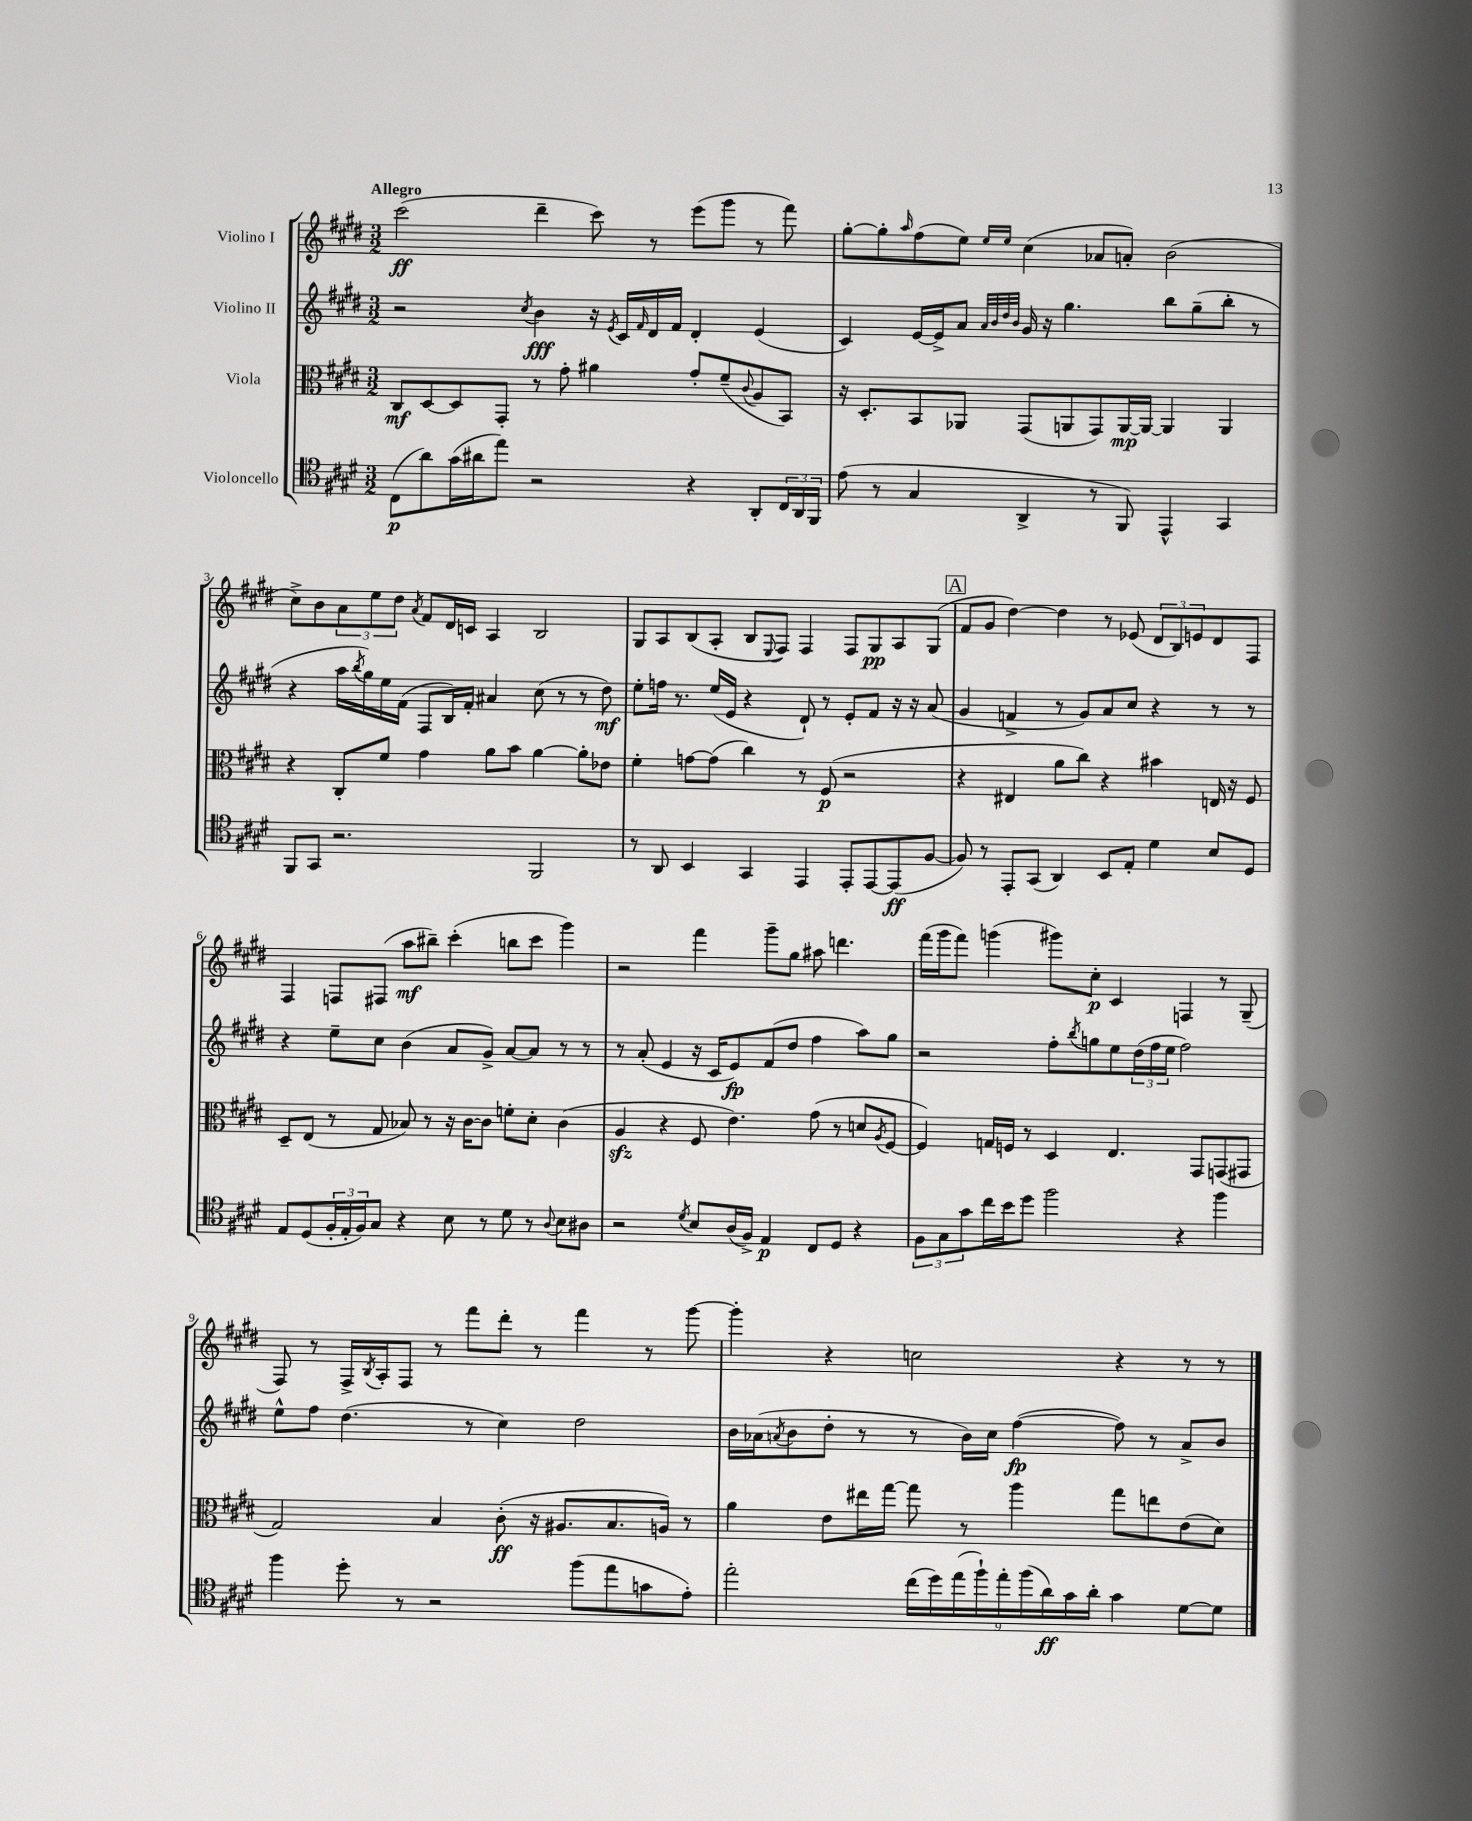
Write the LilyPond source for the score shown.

<<
\new StaffGroup <<
\new Staff = "s0" \with { instrumentName = "Violino I" } {
    \clef treble \key e \major \numericTimeSignature \time 3/2 \tempo "Allegro"
    cis'''2\ff( dis'''4-- cis'''8) r8 e'''8( gis'''8 r8 fis'''8) |
    gis''8~-. gis''8-. \grace { a''16 } fis''8( e''8) \grace { e''16 e''16 } cis''4( aes'8 a'8-.) b'2( |
    cis''8->) b'8 \tuplet 3/2 { a'8 e''8 dis''8 } \acciaccatura { a'8 } fis'8 dis'16 c'16 a4 b2 |
    gis8 a8 b8( a8-. b8 \appoggiatura { e8 } fis8) fis4 fis8 gis8\pp a8 gis8( |
    \mark \markup { \box "A" } fis'8 gis'8 dis''4~) dis''4 r8 ees'8( \tuplet 3/2 { dis'8 b8) e'8 } dis'8 fis8 |
    fis4 f8 fis8( a''8\mf bis''8--) cis'''4-.( b''8 cis'''8 gis'''4) |
    r2 fis'''4 gis'''8-- gis''8 ais''8 d'''4. |
    fis'''16( gis'''16 fis'''8) g'''4( gis'''8) cis''8-.\p cis'4 f4 r8 gis8--( |
    fis8) r8 fis16-> \acciaccatura { b8 } a16-. fis8 r8 fis'''8 dis'''8-. r8 fis'''4 r8 gis'''8~ |
    gis'''4-. r4 c''2 r4 r8 r8 \bar "|." |
}
\new Staff = "s1" \with { instrumentName = "Violino II" } {
    \clef treble \key e \major \numericTimeSignature \time 3/2
    r2 \acciaccatura { cis''8 } b'4\fff r16 \acciaccatura { e'8 } cis'16 \grace { fis'16 } dis'16 fis'16 dis'4-. e'4( |
    cis'4) e'16~ e'16-> a'8 \grace { a'32 b'32 dis''32 b'32 } gis'16 r16 gis''4. b''8 gis''8--( b''8-. r8 |
    r4 a''16 \acciaccatura { b''8 } gis''16) e''16 fis'16( fis8 b16) fis'16-. ais'4 cis''8( r8 r8 dis''8\mf) |
    e''8-. f''16 r8. e''16( e'16 r4 dis'8-!) r8 e'8-. fis'8 r16 r16 a'8( |
    \mark \markup { \box "A" } gis'4 f'4-> r8 gis'8) a'8 cis''8 r4 r8 r8 |
    r4 e''8-- cis''8 b'4( a'8 gis'8->) a'8~ a'8 r8 r8 |
    r8 a'8-.( e'4 r16 cis'16 e'8\fp) fis'8( dis''8 fis''4 a''8) gis''8 |
    r2 fis''8-. \acciaccatura { b''8 } g''8 e''8 \tuplet 3/2 { dis''16( fis''16 e''16 } fis''2) |
    e''8-^ fis''8 dis''4.( r8 cis''4) dis''2 |
    b'16 aes'16( \acciaccatura { a'8 } b'8 dis''8-. r8 r8 b'16) cis''16 fis''4~\fp( fis''8) r8 a'8-> b'8 \bar "|." |
}
\new Staff = "s2" \with { instrumentName = "Viola" } {
    \clef alto \key e \major \numericTimeSignature \time 3/2
    cis8\mf dis8~ dis8 gis,8-. r8 gis'8-. ais'4 gis'8-. fis'8--( \appoggiatura { cis'8 } a8 b,8) |
    r16 dis8.-. b,8 aes,8 gis,8( a,8 gis,8) a,16~\mp a,16~ a,4 a,4 |
    r4 cis8-. fis'8 gis'4 a'8 b'8 a'4~ a'8-. ees'8 |
    fis'4-. g'8~ g'8( cis''4) r8 fis8\p( r2 |
    \mark \markup { \box "A" } r4 eis4 a'8 cis''8) r4 bis'4 e16 r16 fis8 |
    dis8-- e8( r8 gis8 bes8) r8 r16 cis'16~ cis'8 f'8-. dis'8-. cis'4( |
    a4\sfz r4 fis8 e'4.) gis'8( r8 d'8 \acciaccatura { a8 } fis8~ |
    fis4) g16 f16 r8 dis4 e4. gis,8 g,8( gis,8 |
    gis2) b4 cis'8-.\ff( r16 ais8. b8. a16) r8 |
    a'4 e'8 eis''16 gis''16~ gis''8 r8 a''4 gis''8 e''8 e'8( dis'8) \bar "|." |
}
\new Staff = "s3" \with { instrumentName = "Violoncello" } {
    \clef tenor \key e \major \numericTimeSignature \time 3/2
    cis8\p( a'8) gis'16( ais'16 e''8) r2 r4 a,8-. \tuplet 3/2 { cis16 a,16 fis,16 } |
    e'8( r8 gis4 a,4-> r8 fis,8) e,4-^ gis,4 |
    fis,8 gis,8 r2. fis,2 |
    r8 a,8 b,4 gis,4 e,4 e,8-. e,8~ e,8\ff( fis8~ |
    \mark \markup { \box "A" } fis8) r8 e,8-. gis,8( a,4) b,8 e8-. dis'4 b8 dis8 |
    e8 dis8( \tuplet 3/2 { fis16-. e16-. fis16) } gis8 r4 b8 r8 dis'8 r8 \appoggiatura { a8 } b8 ais8 |
    r2 \acciaccatura { dis'8 } b8 a16( fis16->) e4\p cis8 dis8 r4 |
    \tuplet 3/2 { fis8 gis8 gis'8 } cis''16 b'16 dis''8 fis''2 r4 fis''4 |
    fis''4 dis''8-. r8 r2 fis''8( e''8 g'8 e'8-.) |
    e''2-. \tuplet 9/8 { cis''16( dis''16) e''16( fis''16-!) e''16-. fis''16( a'16\ff) gis'16 a'16-. } gis'4 dis'8~ dis'8 \bar "|." |
}
>>
>>
